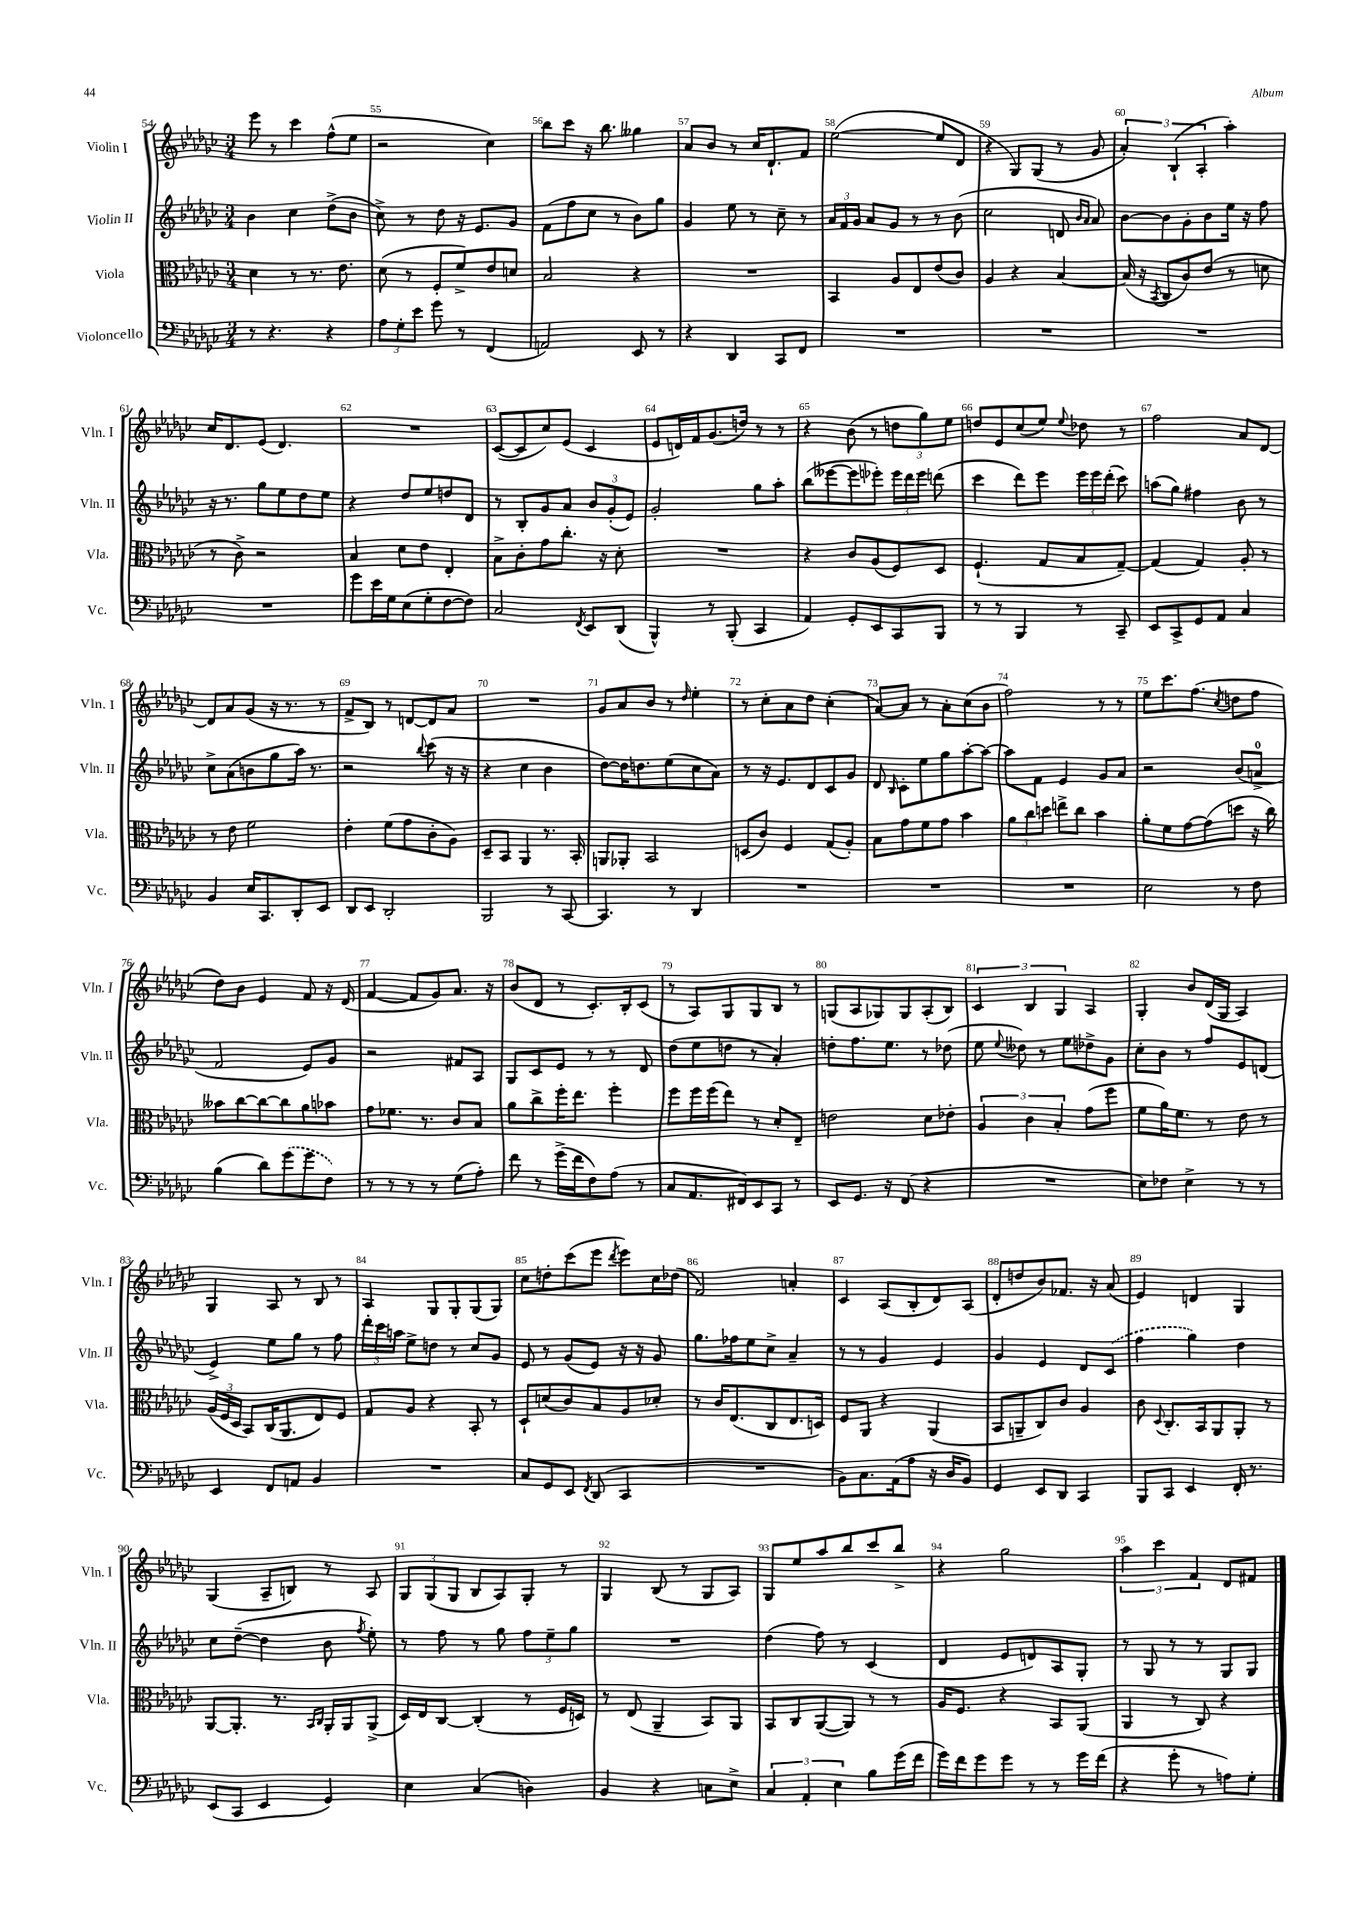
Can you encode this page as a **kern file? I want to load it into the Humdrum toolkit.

**kern	**kern	**kern	**kern
*part4	*part3	*part2	*part1
*staff4	*staff3	*staff2	*staff1
*I"Violoncello	*I"Viola	*I"Violin II	*I"Violin I
*I'Vc.	*I'Vla.	*I'Vln. II	*I'Vln. I
*clefF4	*clefC3	*clefG2	*clefG2
*k[b-e-a-d-g-c-]	*k[b-e-a-d-g-c-]	*k[b-e-a-d-g-c-]	*k[b-e-a-d-g-c-]
*M3/4	*M3/4	*M3/4	*M3/4
=54	=54	=54	=54
8r	4d-\	4b-\	8eee-\
4.r	.	.	8r
.	8r	4cc-\	4ccc-\
.	8.r	.	.
4r	.	(8dd-^\L	(8ff^^\L
.	8.e-\	.	.
.	.	8b-\J	8ee-\J
=55	=55	=55	=55
12A-\L	(8d-\	8cc-^\)	2r
12G-'\	.	.	.
.	8r	8r	.
12e-\J	.	.	.
8g-\	8F'/L	8dd-\	.
8r	8f^/)	16r	.
.	.	8.e-/L	.
(4FF/	8e-/	.	4cc-\)
.	8dn/J	8g-/J	.
=56	=56	=56	=56
2AAn/)	2B-/	(8f\L	8bb-\L
.	.	8ff\	8ccc-\J
.	.	8cc-\J	16r
.	.	.	8.bb-\
.	.	8r	.
8EE-/	4r	8b-\L)	4gg--X\
8r	.	8gg-\J	.
=57	=57	=57	=57
4r	2.r	4g-/	8a-/L
.	.	.	8b-/J
4DD-/	.	8ee-\	8r
.	.	8r	16cc-/KL
.	.	.	8.d-`/
8CC-/L	.	8cc-~\	.
8FF/J	.	8r	8f/J
=58	=58	=58	=58
2.r	4BB-/	24a-/LL	([2ee-\
.	.	24f/	.
.	.	24g-/JJ	.
.	.	8a-/L	.
.	8A-/L	8g-/J	.
.	8E-/	8r	.
.	(8e-/	8r	8ee-/L]
.	8c-/J)	(8b-\	8d-/J
=59	=59	=59	=59
2.r	4A-/	2cc-\	4r
.	4r	.	8G-/L)
.	.	.	(8G-/J
.	[4B-/	8dn/	8r
.	.	16qqb-/LL	.
.	.	16qqa-/JJ	.
.	.	8a-/)	8g-/
=60	=60	=60	=60
2.r	(16B-/]	[8b-\L	6a-'/)
.	16r	.	.
.	8qBB-/	.	.
.	8C-/L	8b-\]	.
.	.	.	(6B-`/
.	8c-/)	8g-'\	.
.	.	.	6A-'/
.	(8e-/J	8b-\	.
.	8r	16ee-\Jk	4aa-'\)
.	.	16r	.
.	8dn\	8ff\	.
!!LO:LB:g=z
=61	=61	=61	=61
2.r	8r	16r	16cc-/KL
.	.	8.r	8.d-/
.	8c-^\)	.	.
.	2r	8gg-\L	(8e-/J
.	.	8ee-\	4.d-/)
.	.	8dd-\	.
.	.	8ee-\J	.
=62	=62	=62	=62
8g-\L	4B-/	4r	2.r
16e-\L	.	.	.
16G-\J	.	.	.
(8E-\	8d-\L	8dd-/L	.
8G-'\	8e-\J	8ee-/	.
[8F\	4E-'/	8ddn/	.
8F\J])	.	8d-/J	.
=63	=63	=63	=63
2C-/	8B-^\L	8r	([8c-/L
.	8c-'\	8B-'/L	8c-/]
.	8g-\	8g-/	8cc-/)
.	8.cc-'\J	8a-/J	(8e-/J
8qFF/	.	.	.
8EE-/L	.	12b-/L	4c-/
.	16r	.	.
.	.	(12g-'/	.
(8DD-/J	8d-'\	.	.
.	.	12e-/J)	.
=64	=64	=64	=64
4BBB-^^/)	2.r	2g-'/	8e-/L
.	.	.	16dn/L)
.	.	.	16f/J
8r	.	.	(8.g-/
(8BBB-'/	.	.	.
.	.	.	16ddn/Jk)
4CC-/	.	8gg-\L	8r
.	.	8aa-'\J	8r
=65	=65	=65	=65
4AA-/)	4r	(8bb-\L	4r
.	.	[8eee--X\	.
8GG-'/L	8c-/L	8eee--\]	(8b-\
8EE-/	(8A-/	8eee-X'\J)	8r
8CC-/	8F/)	24eee-\LL	12ddn\L
.	.	24ddd-\	.
.	.	24eee-\JJ	12gg-\)
8BBB-/J	8D-/J	(8dddn\	.
.	.	.	12ee-\J
=66	=66	=66	=66
8r	(4.F`/	4ccc-\	8ddn/L
8r	.	.	8e-/
4BBB-/	.	8ddd-\L)	(8cc-/
.	8G-/L	8eee-\J	8ee-/J)
.	.	.	8qqee-/
8r	8B-/	24eee-\LL	8dd-X\
.	.	24eee-\	.
.	.	(24ddd-'\JJ	.
8CC-~/	[8G-~/J)	8ccc-\)	8r
=67	=67	=67	=67
8EE-/L	(4G-/]	(8aan\L	2ff\
8CC-^/	.	8gg-\J)	.
8GG-/	4G-/)	4ff#X\	.
8AA-/J	.	.	.
4C-/	8A-'/	8b-\	8a-/L
.	8r	8r	[8d-/J
!!LO:LB:g=z
=68	=68	=68	=68
4BB-/	8r	8cc-^\L	8d-/L]
.	8e-\	(8a-\	8a-/
16E-/KL	2f\	8bn\	(8g-/J
8.CC-/	.	.	.
.	.	8gg-\	16r
.	.	.	8.r
8DD-'/	.	16aa-\Jk)	.
.	.	8.r	.
8EE-/J	.	.	8r
=69	=69	=69	=69
8DD-/L	4e-'\	2r	8f^/L
8EE-/J	.	.	8B-/J)
2DD-'/	(8f\L	.	8r
.	8g-\	.	[8dn/L
.	.	8qqbb-/	.
.	8c-'\	(8ccc-\	8d/]
.	8A-\J)	16r	8a-/J
.	.	16r	.
=70	=70	=70	=70
2BBB-/	8D-~/L	4r	2.r
.	8BB-/J	.	.
.	4AA-/	4cc-\	.
8r	8.r	4b-\	.
[8CC-/	.	.	.
.	16BB-'/	.	.
=71	=71	=71	=71
4.CC-/]	8AAn/L	[8dd-\L)	8g-/L
.	8AA-X'/J	16dd-\K]	8a-/
.	.	8.ddn\	.
.	2BB-/	.	8b-/J
8r	.	(8ee-\	8r
.	.	.	16qqdd-/
4DD-/	.	8cc-\	4ee-'\
.	.	8a-\J)	.
=72	=72	=72	=72
2.r	(8Dn/L	8r	8r
.	8c-/J)	16r	8cc-'\L
.	.	8.e-/L	.
.	4F/	.	8a-\
.	.	8d-/	8dd-\J
.	(8G-/L	8c-/	(4cc-'\
.	8A-'/J)	8g-/J	.
=73	=73	=73	=73
2.r	8B-\L	8d-/	[8a-/L)
.	.	16qqB-/	.
.	8g-\	8c-'\L	8a-/J]
.	8f\	8ee-\	8r
.	8g-\J	8gg-\	8a-'\L
.	4b-\	[8aa-'\	(8cc-\
.	.	8aa-\J_	8b-\J
=74	=74	=74	=74
2.r	12a-\L	8aa-\L]	2ff\)
.	12cc-\	.	.
.	.	8f\J	.
.	12ddn\J	.	.
.	8een^\L	4e-/	.
.	8cc-\J	.	.
.	4b-\	8g-/L	8r
.	.	8a-/J	8r
=75	=75	=75	=75
2E-\	8a-'\L	2r	8ee-\L
.	8f\	.	8.ccc-\
.	[8g-\	.	.
.	.	.	(8.ff\J
.	(8g-\]	.	.
.	.	.	8qcc-/
8r	8ddn\J	(8b-/L	8ddn\L
8F\	16r	8an^/J	8ff\J
.	16cc-\)	.	.
!!LO:LB:g=z
=76	=76	=76	=76
(4B-\	8b--X\L	2f/	8dd-\L)
.	[8cc-\	.	8b-\J
8d-\L)	8cc-\_	.	4e-/
(8g-\	8cc-\]	.	.
8g-\	8a-\	8e-/L)	8f/
8F\J)	8b-X\J	8g-/J	16r
.	.	.	(16d-/
=77	=77	=77	=77
8r	8g-\L	2r	[4f/
8r	8.f-X\J	.	.
8r	.	.	8f/L]
.	8.r	.	.
8r	.	.	8g-/)
(8G-\L	8c-/L	8f#X/L	8.a-/J
8A-'\J)	8B-/J	8A-/J	.
.	.	.	16r
=78	=78	=78	=78
8f\	8a-\L	8G-/L	(8b-/L
8r	8cc-^\	8c-/	8d-/J
(16g-^\LL	16ff'\K	8e-/J	8r
16f\J	8.ee-\J	.	.
8F\)	.	8r	8.c-'/L)
(8A-\J	4ff'\	8r	.
.	.	.	16B-'/k
8r	.	8d-/	(8c-/J
=79	=79	=79	=79
8C-/L	8ff\L	(8dd-\L	8r
8.AA-/	16ff\L	8ee-\	8A-/L)
.	(16ff\J	.	.
.	8ee-\J)	8ddn\J	8G-/
16FF#X/k)	.	.	.
8EE-/	8r	8r	8G-/
8CC-/J	8d-'/L	4a-'/)	8B-/J
8r	8E-~/J	.	8r
=80	=80	=80	=80
8EE-/L	2en\	8ddn'\L	(8Gn/L
8.GG-/J	.	8.ff\	8A-/
.	.	.	8G-X/)
16r	.	8.ee-\J	.
(8FF/	.	.	8G-/
4r	8d-\L	8r	(8A-'/
.	8e-X'\J	(8dd-X\	8B-/J)
=81	=81	=81	=81
2.r	6A-/	8ee-\	6c-/
.	.	8qqee-/	.
.	.	8dd--X\)	.
.	6c-\	.	6B-/
.	.	8r	.
.	6B-'/	.	6G-/
.	.	8ee-\L	.
.	(8g-\L	8dd-X^\	4A-/
.	8ff\J	8g-\J	.
=82	=82	=82	=82
8E-\L)	8f\L	8cc-'\L	4G-'/
8F-X\J	16a-\K)	8b-\J	.
.	8.f\J	.	.
4E-^\	.	8r	8b-/L
.	8r	8ff/L	(16d-/L
.	.	.	16G-/JJ
8r	8e-\	8e-/	4A-/)
8r	8r	(8dn/J	.
!!LO:LB:g=z
=83	=83	=83	=83
4EE-/	(24A-/LL	4e-^/)	4G-/
.	24F/	.	.
.	24D-/JJ	.	.
.	8BB-/L)	.	.
8FF/L	(16C-/K	8ee-\L	8A-/
.	8.AA-/	.	.
8AAn/J	.	8gg-\J	8r
4BB-/	8E-/)	8r	8B-/
.	8F/J	8ff\	8r
=84	=84	=84	=84
2.r	8G-/L	24ddd-'\LL	4A-/
.	.	24ccc-\	.
.	.	24aan\JJ	.
.	8A-/J	8ee-^\L	.
.	4r	8ddn\J	8G-/L
.	.	8r	8G-'/
.	8BB-'/	8cc-/L	(8G-/
.	8r	8g-/J	8G-/J)
=85	=85	=85	=85
8C-/L	8D-`/L	8e-/	8cc-\L
8GG-/	(8dn/	8r	8ddn'\
8EE-/J	8c-/)	(8g-/L	(8ccc-\
8qFF/	.	.	.
(8DD-/	8B-/	8e-/J)	8eee-\J
.	.	.	8qddd-/
4CC-/	8A-/	16r	8eee-\L)
.	.	16r	.
.	8d-X'/J	8g-/	16cc-\L
.	.	.	(16dd-X\JJ
=86	=86	=86	=86
2.r	8r	8.gg-\L	2f/)
.	16c-/KL	.	.
.	(8.E-/	16ff-X\k	.
.	.	8ee-\	.
.	8C-/	8cc-^\J	.
.	8.E-/	4a-~/	4an'/
.	16Dn/Jk)	.	.
=87	=87	=87	=87
8BB-\L)	8F/L	8r	4c-/
8.C-\	8AA-/J	8r	.
.	4r	4g-/	(8A-/L
(16AA-\k	.	.	.
8A-\J	.	.	8B-'/
16r	(4AA-/	4e-/	8d-/)
16D-/KL	.	.	.
8BB-/J)	.	.	(8A-/J
=88	=88	=88	=88
4GG-/	8BB-/L	4g-/	8d-'/L
.	8AAn~/	.	8ddn/
8EE-/L	8C-/)	4e-/	8b-/)
8DD-/J	8c-/J	.	8.f-X/J
4CC-/	4A-/	8d-/L	.
.	.	.	16r
.	.	(8c-/J	(8a-/
=89	=89	=89	=89
8BBB-/L	8c-\	4ff\	4e-/)
.	8qqD-/	.	.
8CC-/J	8.C-'/L	.	.
4EE-/	.	4gg-\)	4dn/
.	16BB-/k	.	.
.	8AA-/	.	.
16FF'/	8AA-'/J	4dd-\	4G-/
8.r	.	.	.
.	8r	.	.
!!LO:LB:g=z
=90	=90	=90	=90
(8EE-/L	[8AA-/L	8cc-\L	(4G-/
8CC-/J	8.AA-'/J]	([8dd-~\J	.
4EE-/	.	4dd-\]	8A-~/L
.	8.r	.	.
.	.	.	8Bn/J)
.	16qqBB-/LL	.	.
.	16qqC-/JJ	.	.
4GG-/)	16AA-'/LL	8b-\	8r
.	16AA-/J	.	.
.	.	8qff/	.
.	(8AA-^/J	8ee-'\)	8A-/
=91	=91	=91	=91
4E-\	16D-/LL)	8r	12G-/L
.	16E-/J	.	.
.	.	.	(12G-/
.	[8C-/J	8ff\	.
.	.	.	12G-/J
(4C-/	(4C-'/]	8r	8B-/L
.	.	8gg-\	8A-/)
4Dn\)	8r	12ff\L	8G-'/J
.	.	12ee-~\	.
.	16F/LL	.	8r
.	.	12gg-\J	.
.	16Dn/JJ)	.	.
=92	=92	=92	=92
4BB-/	8r	2.r	4G-/
.	(8E-/	.	.
4r	4AA-~/	.	(8B-/
.	.	.	8r
8Cn\L	8BB-/L)	.	8G-/L
8E-^\J	8AA-/J	.	8A-/J)
=93	=93	=93	=93
6C-/	8BB-/L	(4dd-\	8G-/L
.	8C-/	.	8ee-/
6AA-'/	.	.	.
.	([8AA-/	8ff\)	8aa-/
6E-\	.	.	.
.	8AA-/J])	8r	8bb-/
8B-\L	8r	(4c-/	8ccc-/
(16g-\L	8r	.	8bb-^/J
16f\JJ	.	.	.
=94	=94	=94	=94
16g-\LL)	16A-/KL	4d-/	4r
16f\J	8.F/J	.	.
8g-\	.	.	.
8g-\J	4r	8e-/L	2gg-\
8r	.	8dn/)	.
8r	8BB-/L	8A-/	.
16g-\LL	(8AA-/J	8G-'/J	.
(16f\JJ	.	.	.
=95	=95	=95	=95
4r	4AA-/	8r	6aa-\
.	.	8G-/	.
.	.	.	6ccc-\
8g-'\	8r	8r	.
.	.	.	6f/
8r	8C-/)	8r	.
8An\L)	4r	8G-/L	8d-/L
8G-'\J	.	8G-/J	8f#X/J
==	==	==	==
*-	*-	*-	*-
